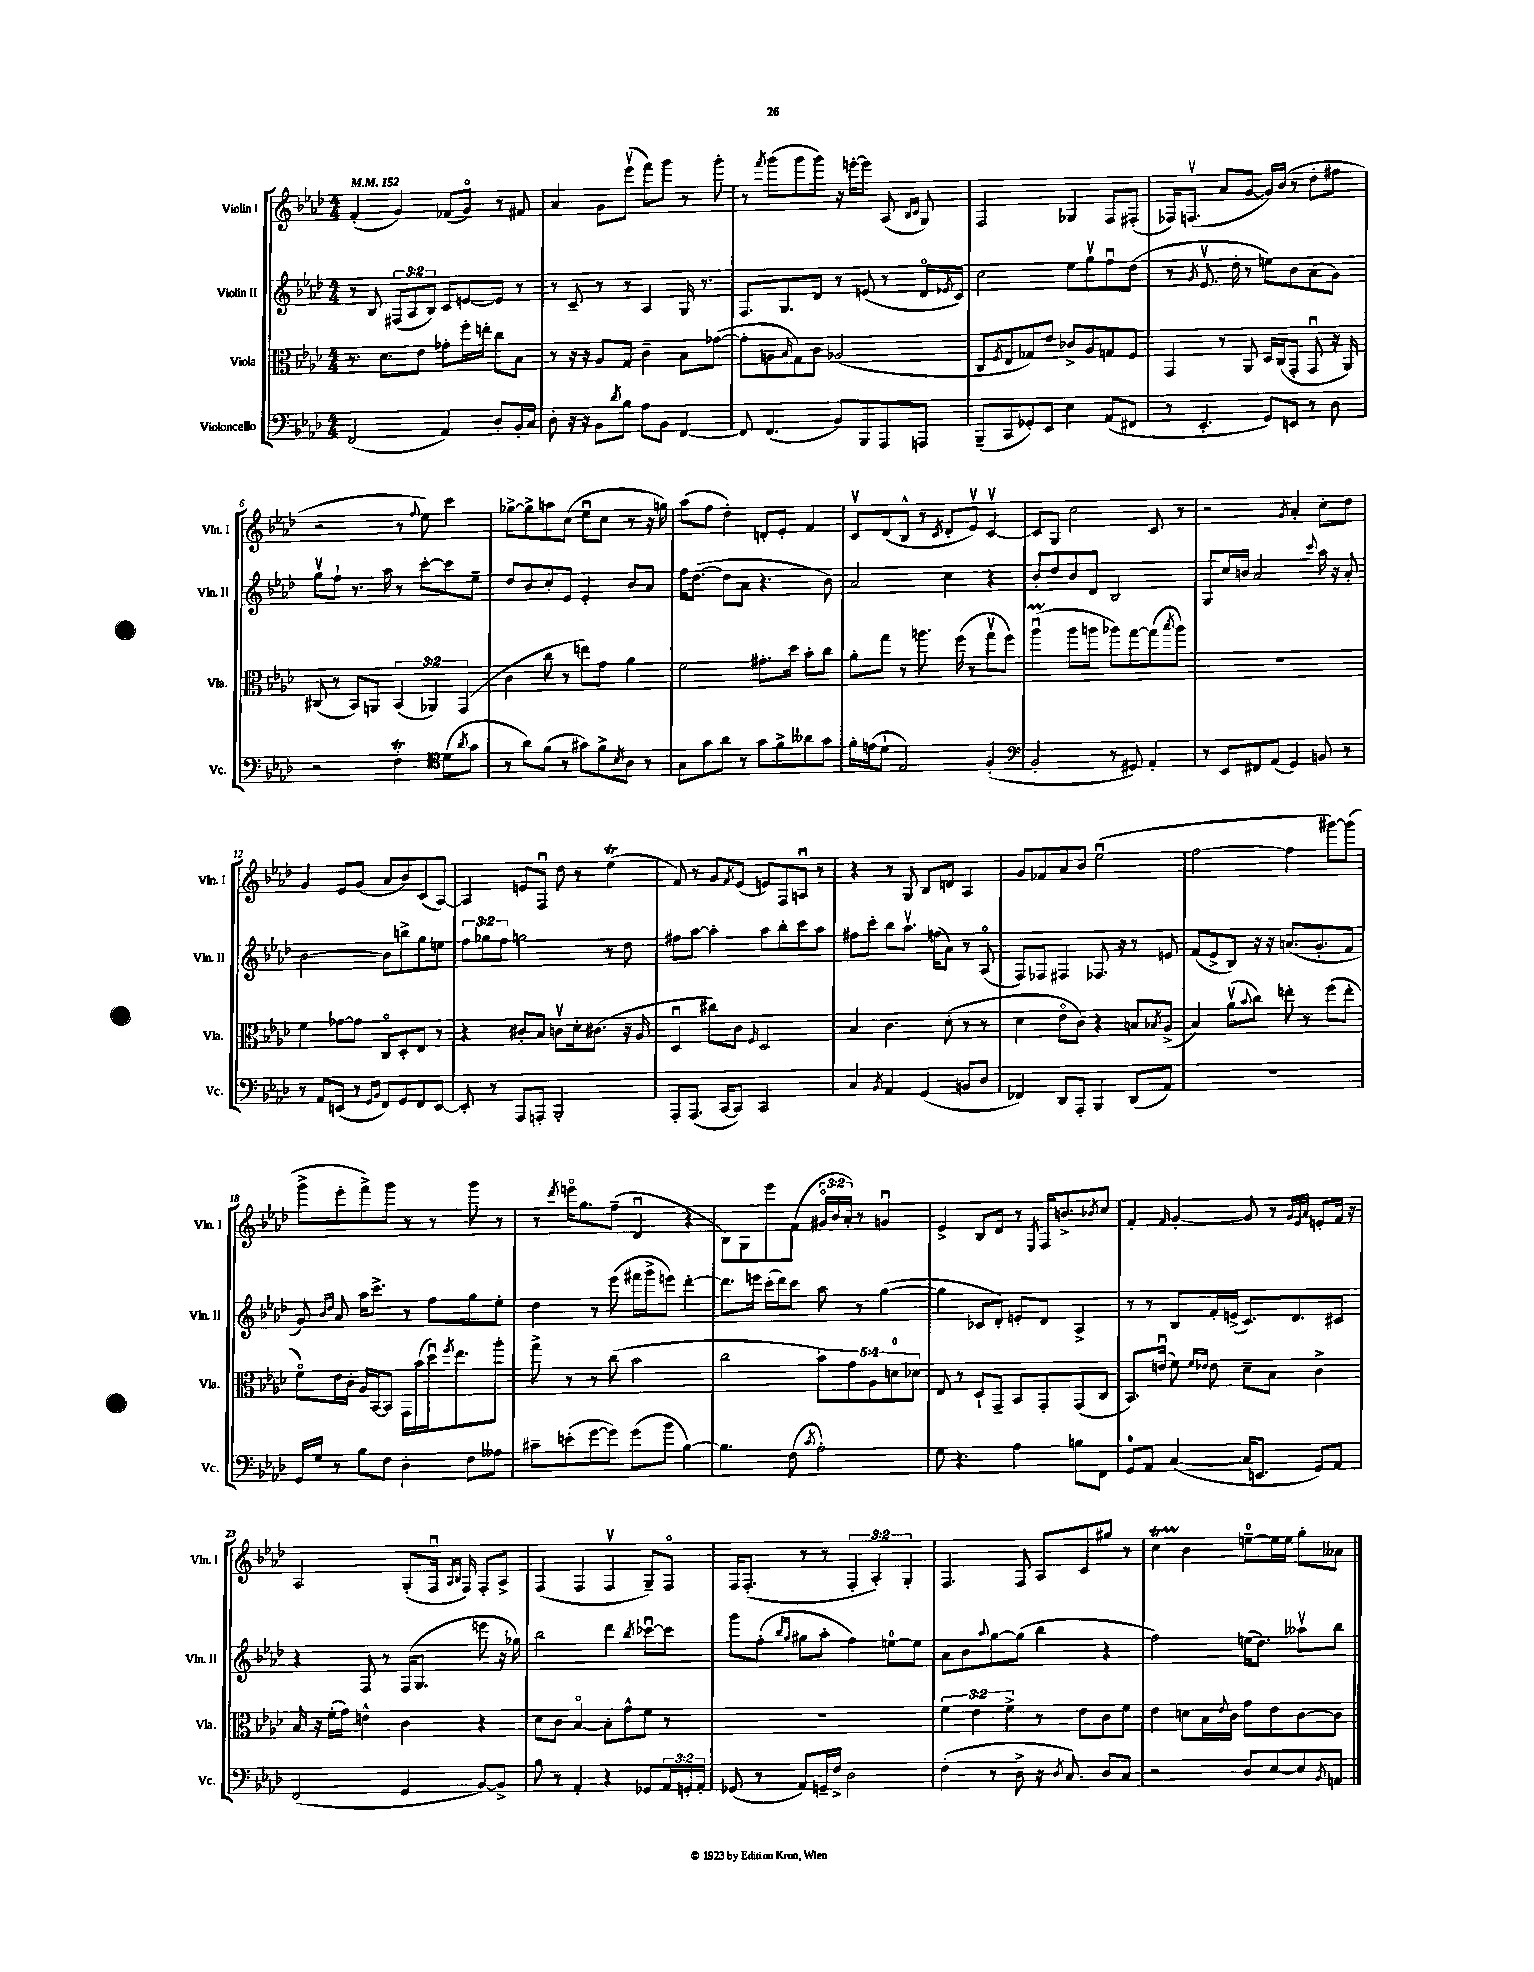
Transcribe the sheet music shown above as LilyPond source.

<<
\new StaffGroup <<
\new Staff = "s0" \with { instrumentName = "Violin I" shortInstrumentName = "Vln. I" } {
    \clef treble \key aes \major \numericTimeSignature \time 4/4 \override Staff.TupletNumber.text = #tuplet-number::calc-fraction-text \tempo 4 = 152
    f'4-.( g'4) fes'8( g'8\flageolet) r8 fis'8 |
    aes'4 g'8 ees'''8\upbow( f'''8) g'''8 r8 g'''8-. |
    r8 \acciaccatura { f'''8 } g'''8( g'''8 g'''8) r16 e'''16~-. e'''8 aes8( \grace { bes16 c'16 } g8) |
    f2 ges4 f8 fis8-.( |
    fes16) f8.\upbow( aes'8 g'8~ g'16) bes'16( r8 des''8-. fis''8 |
    r2 r8 \appoggiatura { f''8 } ees''8) c'''4 |
    ges''8~-> ges''8-> a''8 c''8( ees''8\downbow c''8 r8 r16 g''16) |
    aes''8( f''8 des''4-.) d'8-. ees'8-. f'4 |
    c'8\upbow des'8( bes8-^ r8 \acciaccatura { c'8 } des'8-. ees'8\upbow) c'4~\upbow |
    c'8 g8 c''2 c'8 r8 |
    r2 \acciaccatura { g'8 } aes'4-. c''8-. des''8 |
    g'4 ees'8 g'8( aes'8 bes'8) c'8( aes8~) |
    aes4 e'8 f8\downbow des''8 r8 ees''4\trill( |
    f'8) r8 g'8 \acciaccatura { f'8 } ees'8( e'8) f8 a8\downbow r8 |
    r4 r8 g8 bes8 d'8 aes4 |
    g'8 fes'8 aes'8 bes'8 ees''2\downbow( |
    f''2~ f''4 gis'''8~) gis'''8( |
    g'''8-> ees'''8-. f'''8->) g'''8 r8 r8 g'''8 r8 |
    r8 \acciaccatura { des'''8 } e'''16\flageolet g''8. f''8--( des'4\downbow r4 |
    bes8) g8 ees'''8 f'8( \tuplet 3/2 { gis'16\flageolet bes'16 aes'16-.) } r8 g'4\downbow |
    ees'4-> bes8 des'8 r8 \acciaccatura { ees8 } f16 b'8.-> \acciaccatura { bes'8 } c''8 |
    f'4-. \grace { f'16 } g'4~-. g'8 r8 \grace { g'32 ees'32 aes'32 } e'8-. f'16 r16 |
    aes2 g8-.( f16\downbow \grace { aes16 bes16 } f16) f8-. aes8-> |
    f4( f4 f4\upbow g8--) f8\flageolet |
    f16 f8.-.( r8 r8 \tuplet 3/2 { f4-. aes4-.) g4-. } |
    f4. f8 aes8 c'8 gis''8 r8 |
    c''4\startTrillSpan bes'4\stopTrillSpan e''8-0~-- e''16 e''16 g''8-. aeses'8 \bar "|." |
}
\new Staff = "s1" \with { instrumentName = "Violin II" shortInstrumentName = "Vln. II" } {
    \clef treble \key aes \major \numericTimeSignature \time 4/4 \override Staff.TupletNumber.text = #tuplet-number::calc-fraction-text
    r8 bes8 \tuplet 3/2 { fis8( aes8 bes8) } c'8 e'8~ e'8 r8 |
    r8 c'8-- r8 r8 aes4 g16 r8. |
    f8. g8. des'8 r8 e'8( r8 des'16\flageolet \acciaccatura { ees'8 } c'16) |
    c''2 ees''8 g''8\upbow f''8\downbow des''8( |
    r8 \acciaccatura { g'8 } ees'8.\upbow des''16-. r8 e''8) bes'8 aes'8( g'8) |
    g''8\upbow f''8-! r8. aes''16 r8 c'''8~-. c'''8 ees''8-- |
    des''8 bes'8 c''8-. ees'8 ees'4-. bes'8 aes'8 |
    f''16 des''8.~( des''8 aes'8 r4. bes'8) |
    aes'2 c''4 r4 |
    bes'8-. des''8 bes'8 des'8 bes2 |
    g8 c''16 b'16 aes'2 \appoggiatura { c'''8 } aes''16 r16 aes'8-. |
    bes'2~ bes'8 b''8-> g''8 e''8 |
    \tuplet 3/2 { f''8 ges''8 f''8 } g''2 r8 des''8 |
    fis''8 aes''8~ aes''4-. aes''8 bes''8-. c'''8 aes''8 |
    fis''8 c'''8-. bes''8 aes''8.\upbow f''16( aes'8) r8 aes8\flageolet( |
    f8) fes8 fis4 fes8. r16 r8 e'8 |
    f'8( ees'8-> bes8) r16 r16 a'8.( g'8.-. f'8 |
    g'8) \grace { bes'16 des''16 } aes'8 aes''16 c'''8.-> r8 f''8 g''8 ees''8-. |
    des''4 r8 ees'''8( fis'''16 g'''16-> e'''8) des'''4~-. |
    des'''8. e'''16 c'''16-.( des'''16) c'''8 aes''8 r8 g''4~( |
    g''4 ces'8 des'8-.) e'8-. des'8 aes4-> |
    r8 r8 bes8 f'16-. e'16->( c'8.) des'8. cis'8 |
    r4 f8 r8 f16( g8. e'''8 r16 ges''16) |
    bes''2 des'''4 \acciaccatura { bes''8 } ces'''8~\downbow ces'''8 |
    g'''8 f''8-.( \grace { bes''16 g''16 } gis''8 aes''8-. f''4) e''8-0~ e''8 |
    aes'8 bes'8 \appoggiatura { aes''8 } g''8~ g''8( bes''4 r4 |
    f''2) e''16( des''8.) aeses''8\upbow bes''8 \bar "|." |
}
\new Staff = "s2" \with { instrumentName = "Viola" shortInstrumentName = "Vla." } {
    \clef alto \key aes \major \numericTimeSignature \time 4/4 \override Staff.TupletNumber.text = #tuplet-number::calc-fraction-text
    r8. des'8. ees'8 ges'8-. f''16-. e''16-. c''8 bes8 |
    r8 r16 r16 aes8 g8 c'4-- bes8 ges'8~( |
    ges'8-. a8 \grace { bes16 } g8) c'8 aes2( |
    c8 \acciaccatura { f8 } ees8 ges8) ees'8 ces'8-> aes8 g8 f8 |
    g,4 r8 aes,8 des16 c16( g,8-. g,8\downbow r16 aes,16) |
    cis8( r8 bes,8) a,8 \tuplet 3/2 { bes,4( aes,4) g,4( } |
    c'4 c''8 r8 e''8) g'8 aes'4 |
    f'2 gis'8.-. des''16 bes'8-. c''8 |
    aes'8-. g''8 r8 a''8. f''16( r8 g''8\upbow f''8) |
    aes''4\downbow\prall( aes''8 a''8 aes''8) g''8~ g''8( \acciaccatura { bes''8 } aes''8) |
    R1 |
    f'4 ges'8~ ges'8 c8\flageolet des8-. ees8 r8 |
    r4 cis'8-. bes8 c'8\upbow des'16-. cis'8.( r16 aes16 |
    des4\downbow cis''8) c'8 \grace { f16 } des2 |
    bes4 c'4. des'8-.( r8 r8 |
    des'4 ees'8\flageolet c'8) r4 b8 \acciaccatura { bes8 } aes8->( |
    bes4) aes'8\upbow( \appoggiatura { bes'8 } c''8) e''8-. r8 f''8( e''8-. |
    f'8\flageolet) ees'16 c'16-. aes16 bes,16~ bes,8 g,16 bes'16( des''16\downbow) \acciaccatura { f''8 } ees''8. aes''8-. |
    g''8-> r8 r8 c''8( bes'2 |
    c''2 \tuplet 5/4 { bes'8) g'8 aes8 d'8-0 des'8 } |
    ees8 r8 des8-! g,8-- bes,8 g,8-. g,8( c8 |
    bes,8.) e'16\downbow( f'8) \grace { f'16 ees'16 } ees'8 des'8-- bes8 c'4-> |
    bes16 r16 f'16-.( g'16) e'4-^ c'4 r4 |
    des'8 c'8 bes4~\flageolet bes8-. g'8-^ f'8 r8 |
    R1 |
    \tuplet 3/2 { f'4 ees'4 f'4-> } r8 ees'8 c'8 f'8 |
    ees'4 d'8 bes16 \appoggiatura { ees'8 } c'16 g'8 ees'8 c'8~ c'8 \bar "|." |
}
\new Staff = "s3" \with { instrumentName = "Violoncello" shortInstrumentName = "Vc." } {
    \clef bass \key aes \major \numericTimeSignature \time 4/4 \override Staff.TupletNumber.text = #tuplet-number::calc-fraction-text
    f,2( aes,4) des8-. bes,16-. c16 |
    des8-. r16 r16 bes,8 \acciaccatura { des'8 } bes8 aes8 bes,8 f,4~ |
    f,8 f,4.( bes,8) bes,,8 aes,,8 a,,8 |
    bes,,8--( c,8 ges,8-.) ees,8 ees4 aes,8( fis,8 |
    r8 ees,4.-. g,8) e,8 r8 des8 |
    r2 f4-.\trill \clef tenor des'8( \acciaccatura { aes'8 } g'8 |
    r8 aes'8) f'8( r8 gis'8) f'8-> \acciaccatura { bes8 } aes8 r8 |
    g8 g'8 aes'8 r8 g'8 f'8-> aeses'8 g'8 |
    f'16-. e'16( des'8-! ees2) f4-.( |
    \clef bass bes,2-. r8 gis,8) aes,4-. |
    r8 ees,8 fis,8 aes,8( g,4) b,8 r8 |
    r8 aes,8 e,8( r8 \grace { g,16 bes,16 } f,8) g,8 f,8 e,8~ |
    e,8-. r8 aes,,8 a,,8-. bes,,2-. |
    aes,,8-. aes,,8.( c,16~ c,8) c,2 |
    c4 \acciaccatura { bes,8 } aes,4 g,4( b,8 des8 |
    fes,4) des,8 aes,,8-. bes,,4 des,8( aes,8) |
    R1 |
    g,16 g16 r8 bes8 f8 des4-. f8 aeses8 |
    cis'8-- e'8-.( g'8~ g'8) g'8( bes'8 bes4~) |
    bes4. f8( \acciaccatura { c'8 } aes2-.) |
    g8 r4. aes4 b8 f,8 |
    g,8-0 aes,8 c4~( c16 e,8. g,8) aes,8 |
    f,2( g,4 bes,8~) bes,8-> |
    bes8 r8 aes,4-. r4 ges,8 \tuplet 3/2 { aes,16 g,16-. aes,16-. } |
    ges,8( r8 aes,8) g,16-- f16-> des2 |
    f4-.( r8 des8-> r16 \acciaccatura { des8 } c8.) des8 c8 |
    r2 des8 ees8~ ees8 \acciaccatura { bes,8 } a,8 \bar "|." |
}
>>
>>
